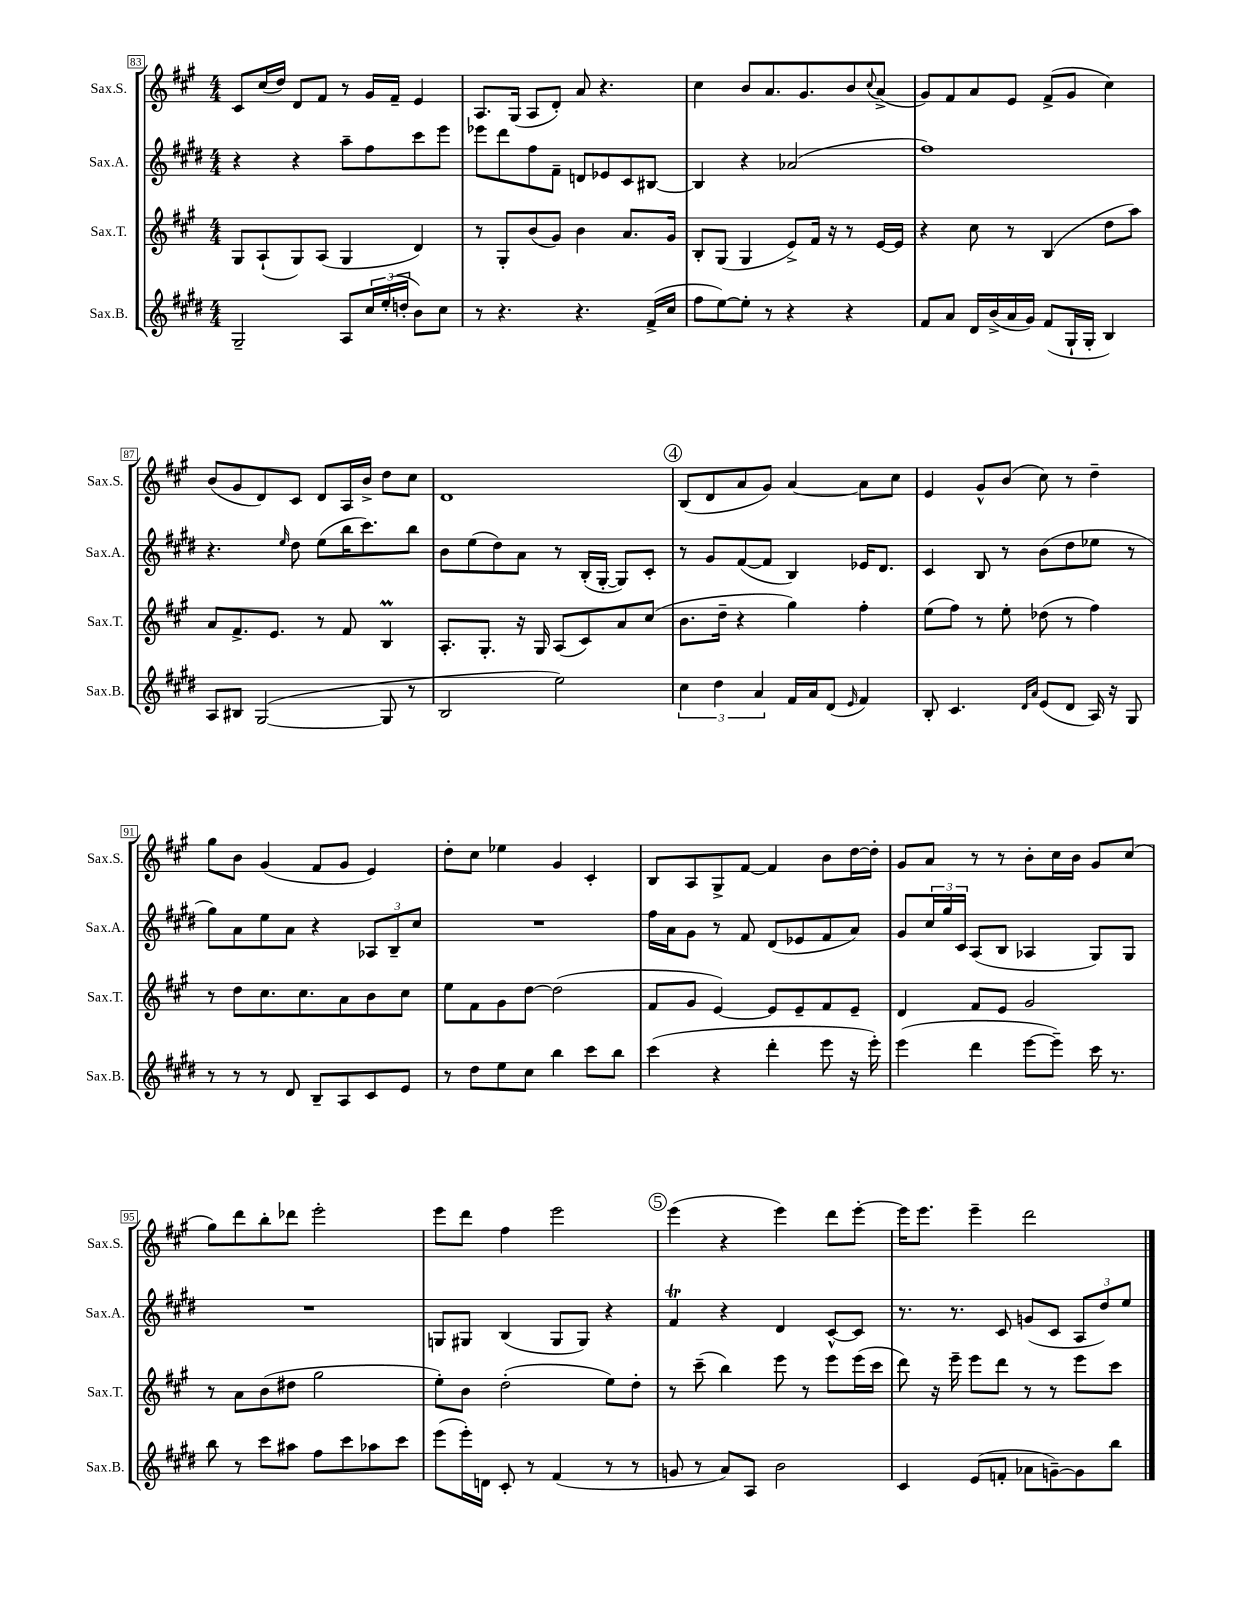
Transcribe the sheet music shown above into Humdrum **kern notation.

**kern	**kern	**kern	**kern
*part4	*part3	*part2	*part1
*staff4	*staff3	*staff2	*staff1
*I"Sax.B.	*I"Sax.T.	*I"Sax.A.	*I"Sax.S.
*I'Sax.B.	*I'Sax.T.	*I'Sax.A.	*I'Sax.S.
*clefG2	*clefG2	*clefG2	*clefG2
*k[f#c#g#d#]	*k[f#c#g#]	*k[f#c#g#d#]	*k[f#c#g#]
*M4/4	*M4/4	*M4/4	*M4/4
=83	=83	=83	=83
2G#~/	8G#/L	4r	8c#/L
.	(8A`/	.	(16cc#/L
.	.	.	16dd/JJ)
.	8G#/)	4r	8d/L
.	(8A/J	.	8f#/J
8A/L	4G#/	8aa~\L	8r
24cc#/L	.	8ff#\	16g#/LL
(24ee'/	.	.	.
.	.	.	16f#~/JJ
24ddn'/JJ	.	.	.
8b\L)	4d/)	8ccc#\	4e/
8cc#\J	.	8eee\J	.
=84	=84	=84	=84
8r	8r	8eee-X\L	8.A/L
4.r	8G#'/L	8ddd#\	.
.	.	.	(16G#/Jk
.	(8b/	8ff#\	8A/L
.	8g#/J)	8f#~\J	8d'/J)
4.r	4b\	8dn/L	8a/
.	.	8e-X/	4.r
.	8.a/L	8c#/	.
(16f#^/LL	.	[8B#X/J	.
16cc#/JJ	16g#/Jk	.	.
=85	=85	=85	=85
8ff#\L	8B'/L	4B#/]	4cc#\
[8ee\)	(8G#/J	.	.
8ee'\J]	4G#/	4r	8b/L
8r	.	.	8.a/
4r	8e^/L)	(2a-X/	.
.	.	.	8.g#/
.	16f#/Jk	.	.
.	16r	.	.
4r	8r	.	8b/
.	.	.	8qqcc#/
.	[16e/LL	.	(8a^/J
.	16e/JJ]	.	.
=86	=86	=86	=86
8f#/L	4r	1ff#)	8g#/L)
8a/J	.	.	8f#/
16d#/LL	8cc#\	.	8a/
(16b^/	.	.	.
16a/	8r	.	8e/J
16g#/JJ)	.	.	.
(8f#/L	(4B/	.	(8f#^/L
16G#`/L	.	.	8g#/J
16G#'/JJ	.	.	.
4B/)	8dd\L	.	4cc#\)
.	8aa\J)	.	.
!!LO:LB:g=z
=87	=87	=87	=87
8A/L	8a/L	4.r	(8b/L
8B#X/J	8.f#^/	.	8g#/
([2G#/	.	.	8d/)
.	8.e/J	.	.
.	.	16qqee/	.
.	.	8dd#\	8c#/J
.	8r	(8ee\L	8d/L
.	8f#/	16bb\K	16A/L
.	.	8.ccc#\)	16b^/JJ
8G#/]	4BM/	.	8dd\L
8r	.	8bb\J	8cc#\J
=88	=88	=88	=88
2B/	8.A'/L	8b\L	1d
.	.	(8ee\	.
.	8.G#'/J	.	.
.	.	8dd#\)	.
.	16r	8a\J	.
.	16G#/	.	.
2ee\)	(8A/L	8r	.
.	8c#/)	(16B'/LL	.
.	.	[16G#'/JJ	.
.	8a/	8G#/L])	.
.	(8cc#/J	8c#'/J	.
!!LO:REH:place=s1:t=4
=89	=89	=89	=89
6cc#\	8.b\L	8r	(8B/L
.	.	8g#/L	8d/
6dd#\	.	.	.
.	16dd~\Jk	.	.
.	4r	([8f#/	8a/
6a/	.	.	.
.	.	8f#/J]	8g#/J)
16f#/LL	4gg#\)	4B/)	[4a/
16a/J	.	.	.
(8d#/J	.	.	.
16qqe/	.	.	.
4f#/)	4ff#'\	16e-X/KL	8a\L]
.	.	8.d#/J	.
.	.	.	8cc#\J
=90	=90	=90	=90
8B'/	(8ee\L	4c#/	4e/
4.c#/	8ff#\J)	.	.
.	8r	8B/	8g#^^/L
.	8ee'\	8r	(8b/J
16qqd#/LL	.	.	.
16qqa/JJ	.	.	.
(8e/L	(8dd-X\	(8b\L	8cc#\)
8d#/J	8r	8dd#\	8r
16A/)	4ff#\)	8ee-X\J	4dd~\
16r	.	.	.
8G#/	.	8r	.
!!LO:LB:g=z
=91	=91	=91	=91
8r	8r	8gg#\L)	8gg#\L
8r	8dd\L	8a\	8b\J
8r	8.cc#\	8ee\	(4g#/
8d#/	.	8a\J	.
.	8.cc#\	.	.
8B~/L	.	4r	8f#/L
8A/	8a\	.	8g#/J
8c#/	8b\	12A-X/L	4e/)
.	.	12B~/	.
8e/J	8cc#\J	.	.
.	.	12cc#/J	.
=92	=92	=92	=92
8r	8ee\L	1r	8dd'\L
8dd#\L	8f#\	.	8cc#\J
8ee\	8g#\	.	4ee-X\
8cc#\J	[8dd\J	.	.
4bb\	(2dd\]	.	4g#/
8ccc#\L	.	.	4c#'/
8bb\J	.	.	.
=93	=93	=93	=93
(4ccc#\	8f#/L	16ff#\LL	8B/L
.	.	16a\J	.
.	8g#/J	8g#\J	8A/
4r	[4e/)	8r	8G#^/
.	.	8f#/	[8f#/J
4ddd#'\	8e/L]	(8d#/L	4f#/]
.	8e~/	8e-X/	.
8eee\	8f#/	8f#/	8b\L
16r	8e~/J	8a/J)	[16dd\L
16eee'\)	.	.	16dd'\JJ]
=94	=94	=94	=94
(4eee\	4d/	8g#/L	8g#/L
.	.	24cc#/L	8a/J
.	.	24gg#/	.
.	.	24c#/JJ	.
4ddd#\	8f#/L	(8A/L	8r
.	8e/J	8B/J	8r
[8eee\L	2g#/	4A-X/	8b'\L
8eee~\J])	.	.	16cc#\L
.	.	.	16b\JJ
16ccc#\	.	8G#/L)	8g#/L
8.r	.	.	.
.	.	8G#/J	(8cc#/J
!!LO:LB:g=z
=95	=95	=95	=95
8bb\	8r	1r	8gg#\L)
8r	8a\L	.	8ddd\
8ccc#\L	(8b\	.	8bb'\
8aa#X\J	8dd#X\J	.	8ddd-X\J
8ff#\L	2gg#\	.	2eee'\
8ccc#\	.	.	.
8aa-X\	.	.	.
8ccc#\J	.	.	.
=96	=96	=96	=96
(8eee\L	8ee'\L)	8Gn/L	8eee\L
16eee'\L)	8b\J	8G#X/J	8ddd\J
16dn\JJ	.	.	.
8c#'/	(2dd'\	(4B/	4ff#\
8r	.	.	.
(4f#/	.	8G#/L	2eee\
.	.	8G#/J)	.
8r	8ee\L)	4r	.
8r	8dd'\J	.	.
!!LO:REH:place=s1:t=5
=97	=97	=97	=97
8gn/	8r	4f#T/	(4eee\
8r	(8ccc#~\	.	.
8a/L)	4bb\)	4r	4r
8A/J	.	.	.
2b\	8eee\	4d#/	4eee\)
.	8r	.	.
.	8eee\L	[8c#^^/L	8ddd\L
.	(16eee\L	8c#/J]	[8eee'\J
.	16ccc#\JJ	.	.
=98	=98	=98	=98
4c#/	8ddd\)	8.r	16eee\KL]
.	.	.	8.eee\J
.	16r	.	.
.	16eee~\	8.r	.
(8e/L	8eee\L	.	4eee~\
8fn'/J	8ddd\J	8c#/	.
8a-X\L	8r	(8gn/L	2ddd\
[8gn~\)	8r	8c#/J	.
8g\]	8eee\L	12A/L	.
.	.	12dd#/)	.
8bb\J	8ccc#\J	.	.
.	.	12ee/J	.
==	==	==	==
*-	*-	*-	*-
